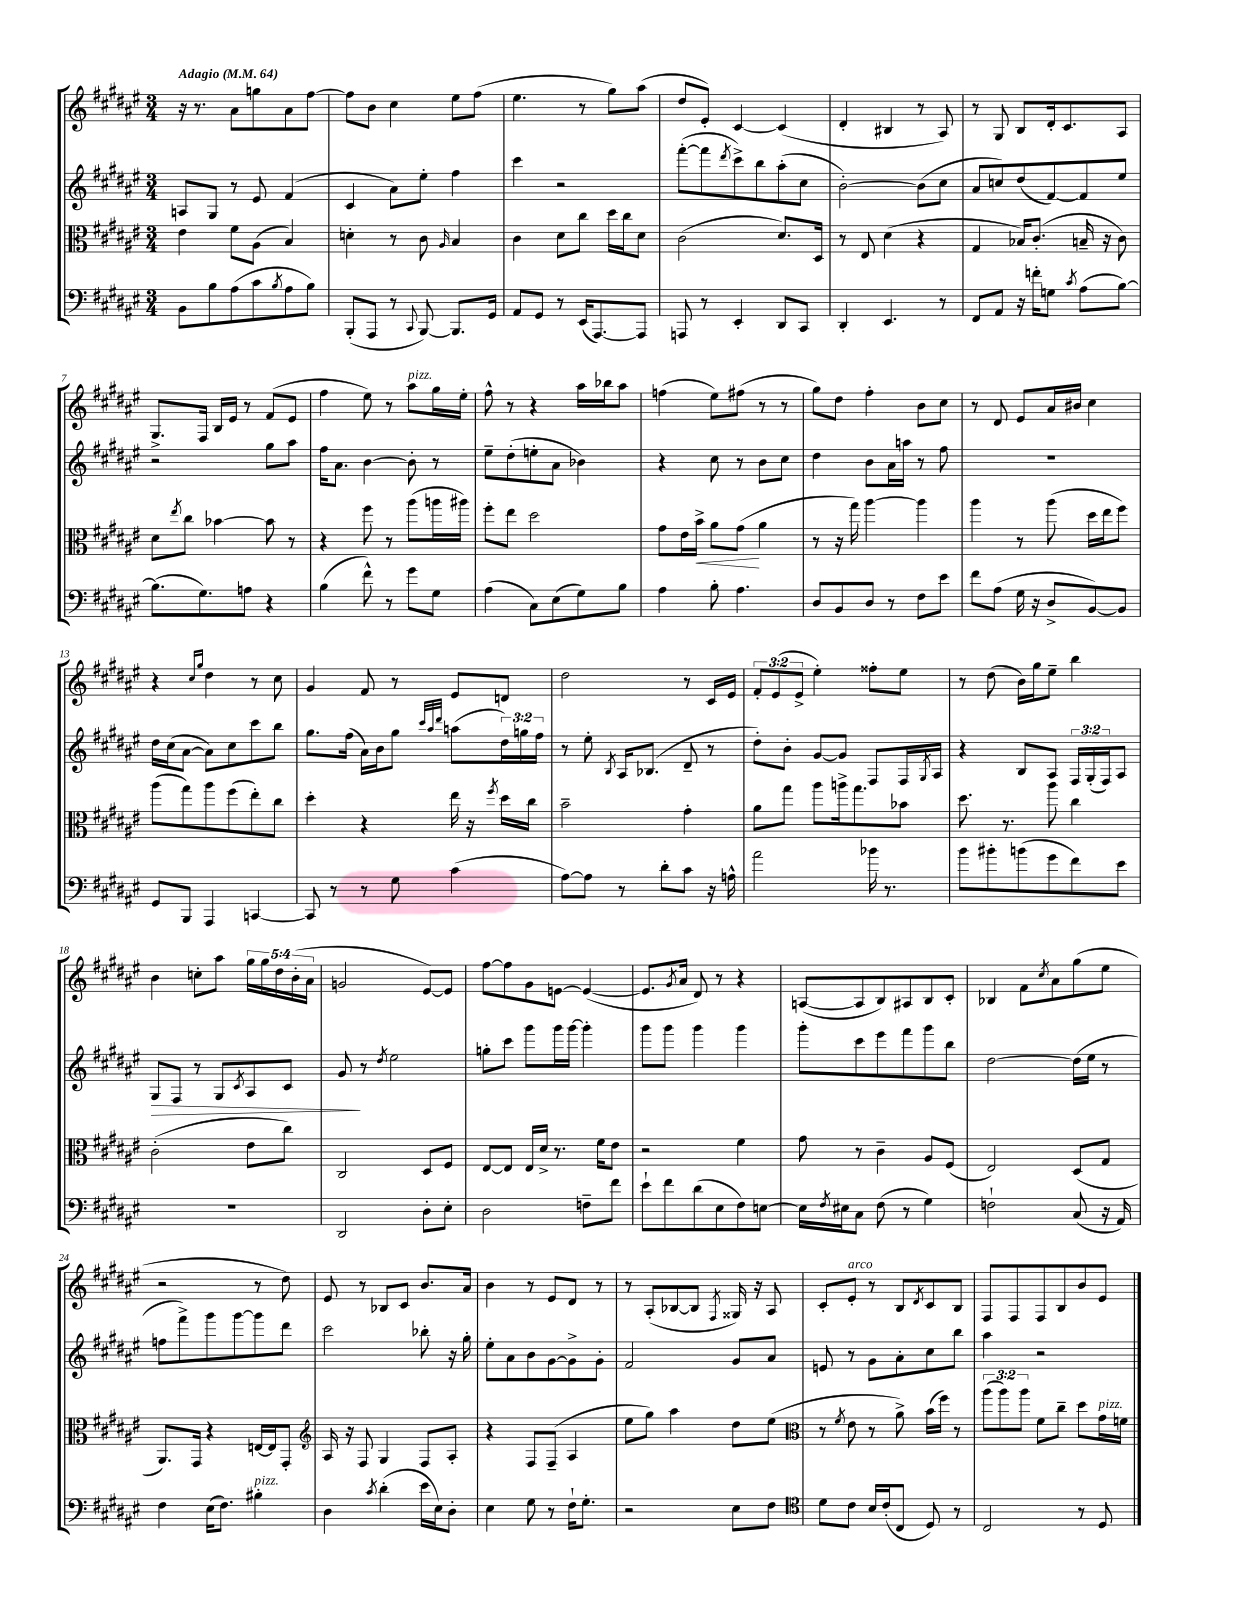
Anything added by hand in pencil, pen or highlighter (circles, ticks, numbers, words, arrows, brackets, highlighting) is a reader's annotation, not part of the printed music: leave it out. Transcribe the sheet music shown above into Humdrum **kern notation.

**kern	**kern	**kern	**kern
*staff4	*staff3	*staff2	*staff1
*clefF4	*clefC3	*clefG2	*clefG2
*k[f#c#g#d#a#e#]	*k[f#c#g#d#a#e#]	*k[f#c#g#d#a#e#]	*k[f#c#g#d#a#e#]
*M3/4	*M3/4	*M3/4	*M3/4
*MM64	*MM64	*MM64	*MM64
8BB	4e#	8A	16r
.	.	.	8.r
8B	.	8G#	.
(8A#	8f#	8r	8a#
8c#	(8A#	8e#	8gg
8qB	.	.	.
8A#	4B)	(4f#	8a#
8B)	.	.	[8ff#
=	=	=	=
(8BBB'	4d'	4c#	8ff#]
8AAA#	.	.	8b
8r	8r	8a#)	4cc#
8qqCC#	.	.	.
[8BBB)	8c#	8ee#'	.
.	16qqA#	.	.
8.BBB]	4B	4ff#	8ee#
.	.	.	(8ff#
16GG#	.	.	.
=	=	=	=
8AA#	4c#	4ccc#	4.ee#
8GG#	.	.	.
8r	8d#	2r	.
(16EE#	8cc#	.	8r
[8.AAA#)	.	.	.
.	16dd#	.	8gg#)
.	16cc#	.	.
8AAA#]	8d#	.	(8aa#
=	=	=	=
8AAA	(2c#	([8fff#'	8dd#
8r	.	8fff#]	8e#')
.	.	8qddd#	.
4EE#'	.	8ccc#^)	[4c#
.	.	8bb	.
8DD#	8.d#)	(8aa#'	(4c#]
8CC#	.	8cc#	.
.	16D#	.	.
=	=	=	=
4DD#'	8r	[2b')	4d#'
.	8E#	.	.
4.EE#	(4d#	.	4B#
.	4r	(8b]	8r
8r	.	8cc#	8A#)
=	=	=	=
8FF#	4G#	8a#	8r
8AA#	.	8cc)	8G#
16r	16B-)	(8dd#	8B
16f'	(8.c#'	.	.
8G	.	[8f#)	16d#'
.	.	.	8.c#
8qc#	.	.	.
(8A#	16B~	8f#]	.
.	16r	.	.
[8B)	8c#)	8ee#	8A#
=	=	=	=
(8.B]	8d#	2r	8.G#^
.	8qee#	.	.
.	8cc#	.	.
8.G#)	.	.	16F#
.	[4b-	.	16B
.	.	.	16e#
8A	.	.	8r
4r	8b-]	8gg#	(8f#
.	8r	8aa#	8e#
=	=	=	=
(4B	4r	16ff#	4ff#
.	.	8.a#	.
8f#^^)	8ff#	[4b	8ee#)
8r	8r	.	8r
8g#	(8aa#	8b']	8aa#
8G#	16aa	8r	16gg#
.	16aa#)	.	16ee#'
=	=	=	=
(4A#	8ff#'	8ee#~	8ff#^^
.	8ee#	(8dd#'	8r
8C#)	2dd#	8ee'	4r
(8E#	.	8a#	.
8G#)	.	4b-)	16aa#
.	.	.	16bb-
8B	.	.	8aa#
=	=	=	=
4A#	8g#	4r	(4ff
.	16e#	.	.
.	16b^	.	.
8B'	8a#	8cc#	8ee#)
4.A#	(8g#	8r	(8ff#
.	4a#	8b	8r
.	.	8cc#	8r
=	=	=	=
8D#	8r	4dd#	8gg#)
8BB	16r	.	8dd#
.	16gg#)	.	.
8D#	[4aa#	8b	4ff#'
8r	.	16a#	.
.	.	16aa	.
8F#	4aa#]	8r	8b
8e#	.	8ff#	8cc#
=	=	=	=
8f#	4aa#	2.r	8r
(8A#	.	.	8d#
16G#	8r	.	8e#
16r	.	.	.
8D#^	(8aa#	.	16a#
.	.	.	16b#
[8BB)	16dd#	.	4cc#
.	16ee#	.	.
8BB]	8ff#)	.	.
=	=	=	=
8GG#	(8aa#	16dd#	4r
.	.	(16cc#	.
8BBB	8gg#)	[8a#	.
.	.	.	16qqcc#
.	.	.	16qqgg#
4AAA#	8aa#	8a#])	4dd#
.	(8ff#	8cc#	.
[4CC	8ee#')	8ccc#	8r
.	8cc#	8bb	8cc#
=	=	=	=
8CC]	4dd#'	8.gg#	4g#
8r	.	.	.
.	.	(16ff#	.
8r	4r	16a#)	8f#
.	.	16b	.
8G#	.	8gg#	8r
.	.	32qqccc#	.
.	.	32qqaa#	.
.	.	32qqddd#	.
(4c#	16ee#	(8aa	8e#
.	16r	.	.
.	8qff#	.	.
.	16dd#	24dd#)	8d
.	.	24gg	.
.	16cc#	.	.
.	.	24ff#	.
=	=	=	=
[8A#)	2b~	8r	2dd#
8A#]	.	8ee#'	.
.	.	8qB	.
8r	.	16A#	.
.	.	(8.B-	.
8d#'	.	.	.
8c#	4g#'	8d#~	8r
16r	.	8r	16c#
16A^^	.	.	16e#
=	=	=	=
2a#	8a#	8dd#')	12f#'
.	.	.	(12e#
.	8gg#	8b'	.
.	.	.	12e#^
.	8aa#	[8g#	4ee#')
.	16aa^	8g#]	.
.	8.gg#	.	.
16b-	.	8F#	8ff##'
8.r	.	.	.
.	8b-	16F#	8ee#
.	.	8qG#	.
.	.	16A#	.
=	=	=	=
8b	8.dd#	4r	8r
8b#'	.	.	(8dd#
.	8.r	.	.
(8b	.	8B	16b)
.	.	.	16gg#
8g#	8aa#	8A#	8ee#~
8f#)	4cc#	24F#	4bb
.	.	(24G#'	.
.	.	24F#)	.
8e#	.	8A#	.
=	=	=	=
2.r	(2c#'	8G#	4b
.	.	8F#	.
.	.	8r	8cc'
.	.	8G#	8aa#
.	.	8qc#	.
.	8e#	8A#	20gg#
.	.	.	20gg#
.	.	.	20dd#
.	8cc#)	8c#	.
.	.	.	(20b'
.	.	.	20a#
=	=	=	=
2DD#	2C#	8g#	2g
.	.	8r	.
.	.	8qdd#	.
.	.	2ee#	.
8D#'	8D#	.	[8e#)
8E#'	8F#	.	8e#]
=	=	=	=
2D#	[8E#	8gg'	[8ff#
.	8E#]	8ccc#	8ff#]
.	16E#	8ggg#	8g#
.	16d#^	.	.
.	8.r	16ggg#	[8e
.	.	[16ggg#	.
8F~	.	4ggg#']	(4e_
.	16f#	.	.
8f#	8e#	.	.
=	=	=	=
8e#`	2r	8ggg#	8.e]
8f#	.	8ggg#	.
.	.	.	8qg#
.	.	.	16a#
(8d#	.	4ggg#	8d#)
8E#	.	.	8r
8F#)	4f#	4ggg#	4r
[8E	.	.	.
=	=	=	=
16E]	8g#	8ggg#'	([8A
8qF#	.	.	.
16E#	.	.	.
8C#	8r	8ccc#	8A]
(8F#	4c#~	8eee#	8B)
8r	.	8fff#	8A#
4G#)	8A#	8ggg#	8B
.	(8F#	8bb	8c#'
=	=	=	=
2F`	2E#)	[2dd#	4B-
.	.	.	8f#
.	.	.	8qcc#
.	.	.	8a#
(8C#	(8D#	(16dd#]	(8gg#
.	.	16ee#	.
16r	8G#	8r	8ee#
16AA#)	.	.	.
=	=	=	=
4F#	8.AA#)	8ff	2r
.	.	8fff#^)	.
.	16GG#	.	.
(16E#	4r	8ggg#	.
8.F#)	.	.	.
.	.	[8ggg#	.
4B#'	[16E	8ggg#]	8r
.	16E]	.	.
.	8GG#'	8ddd#	8dd#)
=	=	=	=
*	*clefG2	*	*
4D#	16A#	2ccc#	8e#
.	16r	.	.
.	8F#	.	8r
8qc#	.	.	.
(4d#'	4G#	.	8B-
.	.	.	8c#
16e#	8F#	8bb-'	8.b
16E#)	.	.	.
8D#'	8A#'	16r	.
.	.	16gg#'	16a#
=	=	=	=
4E#	4r	8ee#'	4b
.	.	8a#	.
8G#	8F#	8b	8r
8r	(8F#~	[8g#	8e#
16F#`	4A#	8g#^]	8d#
8.G#'	.	.	.
.	.	8g#'	8r
=	=	=	=
2r	8ee#	2f#	8r
.	8gg#)	.	(8A#'
.	4aa#	.	[8B-
.	.	.	8B-]
.	.	.	8qF#
8E#	8dd#	8g#	16G##)
.	.	.	16r
8F#	(8ee#	8a#	8A#
=	=	=	=
*clefC4	*clefC3	*	*
8d#	8r	8e	8c#'
.	8qf#	.	.
8c#	8e#	8r	8e#'
16B	8r	8g#	8r
(16c#'	.	.	.
8C#	8a#^)	8a#'	8B
.	.	.	8qd#
8D#)	(16b	8cc#	8c#
.	16ff#)	.	.
8r	8r	8bb	8B
=	=	=	=
2C#	(12aa#	4aa#	8F#
.	12aa#)	.	.
.	.	.	8F#
.	12aa#	.	.
.	8f#	2r	8F#
.	8cc#~	.	8B
8r	8dd#	.	8b
8D#	16g#	.	8e#
.	16f	.	.
==	==	==	==
*-	*-	*-	*-
